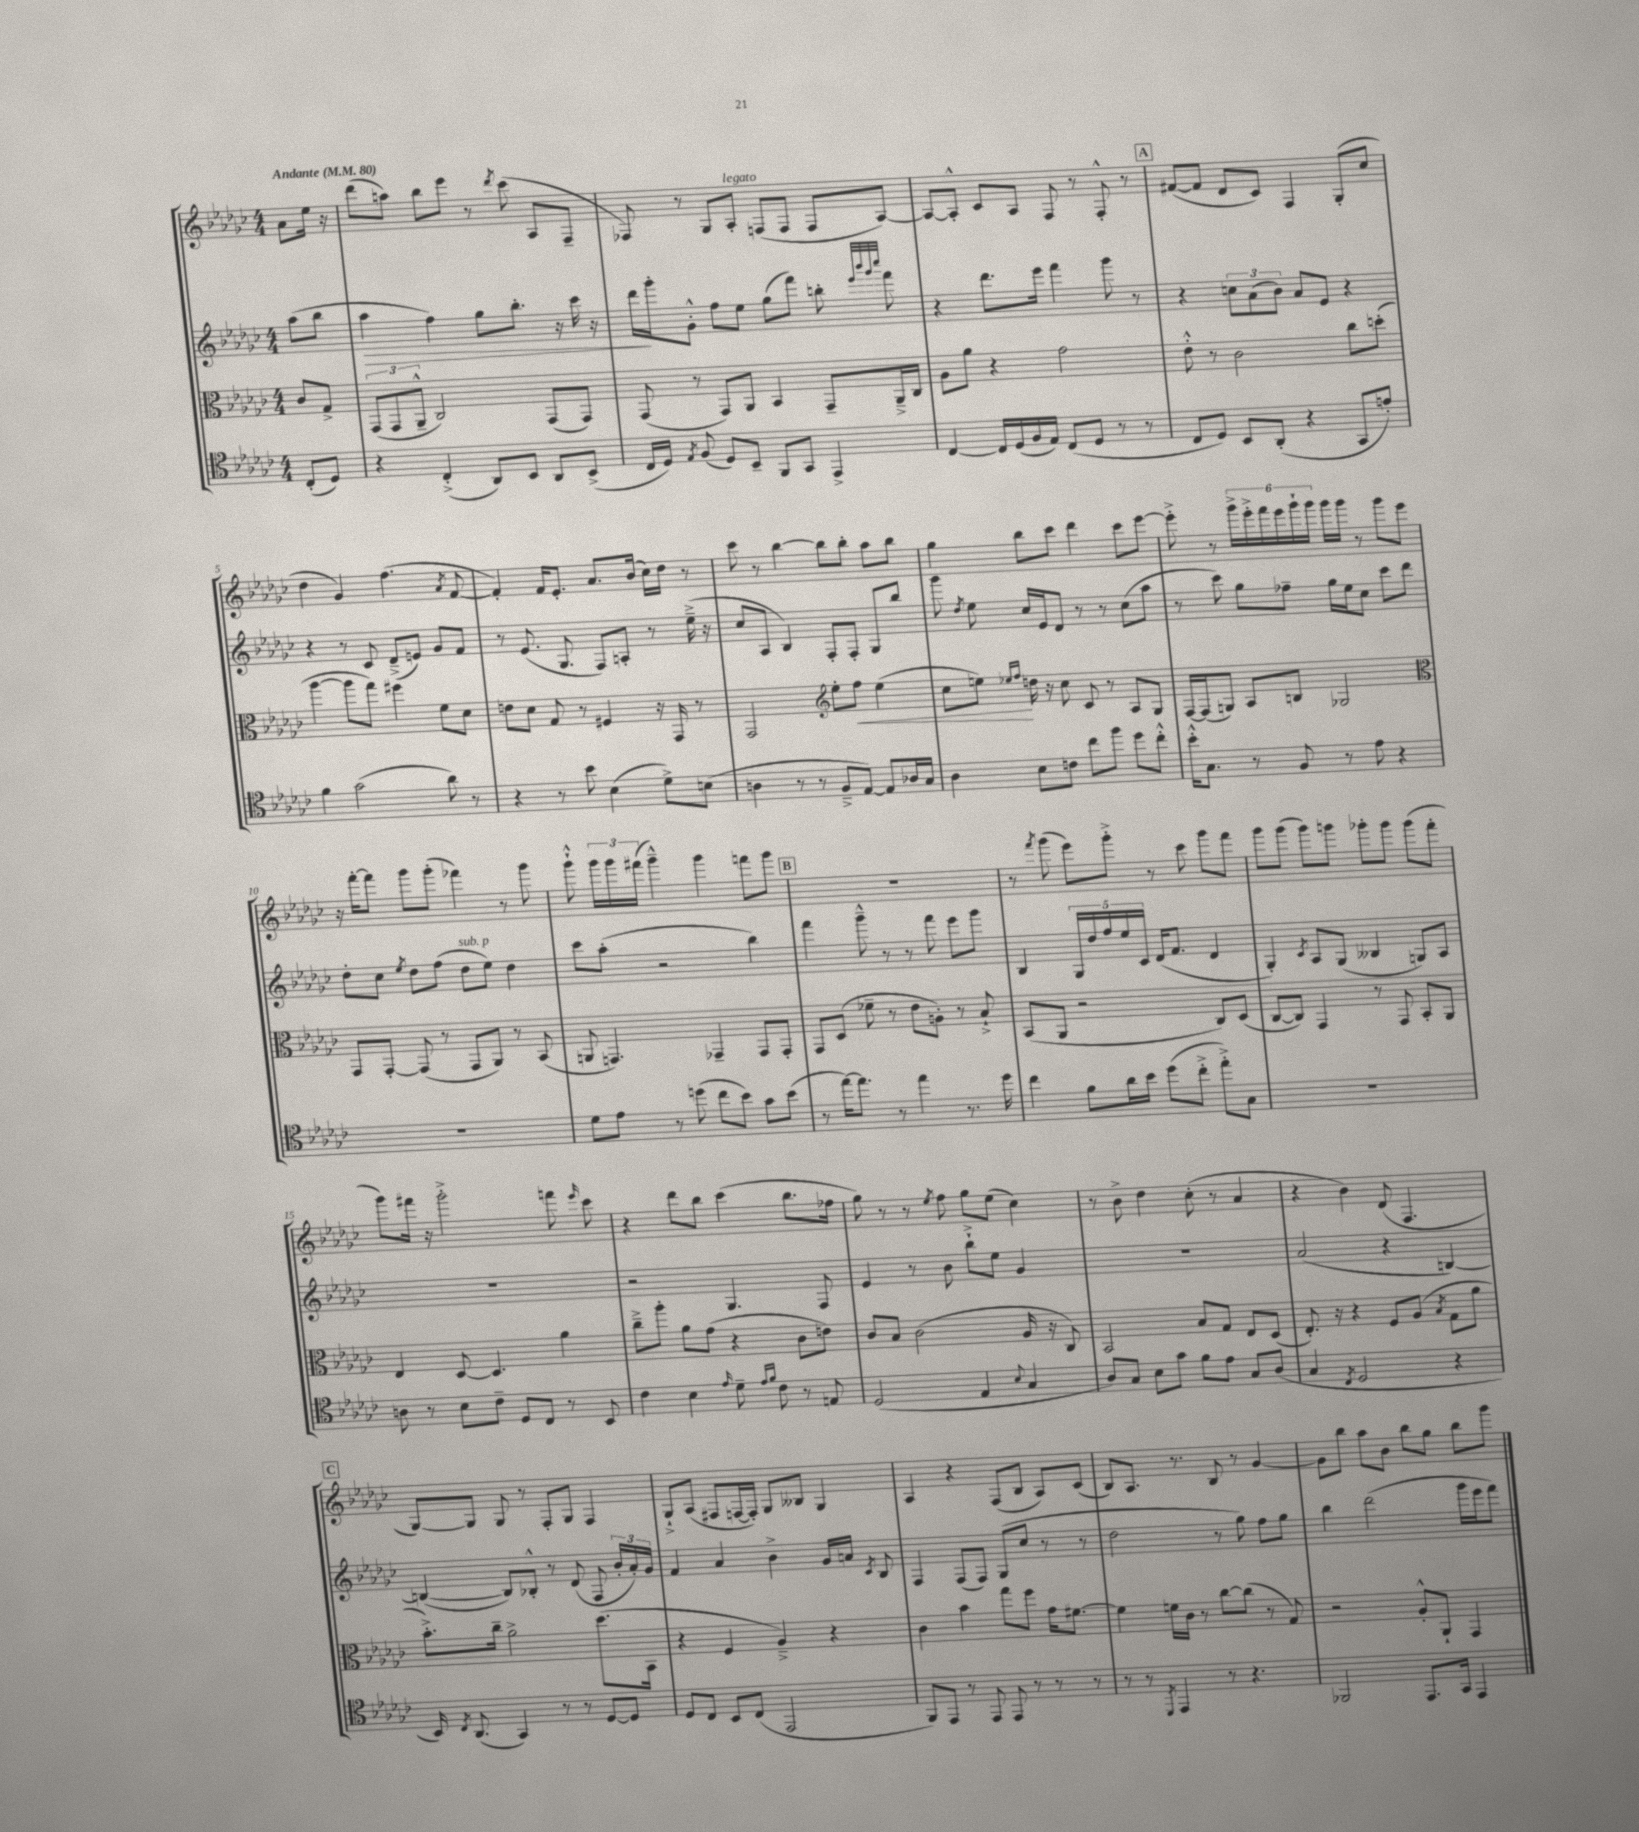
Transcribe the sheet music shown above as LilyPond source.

<<
\new StaffGroup <<
\new Staff = "s0" {
    \clef treble \key ges \major \numericTimeSignature \time 4/4 \partial 4 \tempo "Andante" 4 = 80
    \autoBeamOff aes'8[ ees''16] r16 |
    des'''8[( a''8]) bes''8[ ees'''8] r8 \acciaccatura { des'''8 } ces'''8( aes8[ f8]-- |
    fes8) r8 ges8[ aes8]-.^\markup { \italic "legato" } f8[( f8] f8[ aes8]~) |
    aes8[~ aes8]-.-^ ces'8[ aes8] f8 r8 f8-.-^ r8 |
    \mark \markup { \box "A" } fis'8[~( fis'8] des'8[ ces'8]) f4 ges8[-.( ces''8] |
    des''4 ges'4) f''4.( \acciaccatura { aes'8 } f'8~ |
    f'4-.) f'16[ ees'8.]-. aes'8.[ bes'16]( ces''16[) des''16] r8 |
    ces'''8 r8 bes''4~ bes''8[ bes''8]-. aes''8[ bes''8] |
    ges''4 bes''8[ ces'''8] des'''4 ces'''8[ ees'''8]~ |
    ees'''8-.-> r8 \tuplet 6/4 { ges'''16[-> ees'''16-.-> f'''16 ees'''16 ges'''16-! ges'''16] } ges'''16[ ges'''16] r8 ges'''8[ ees'''8] |
    r16 f'''16[~-. f'''8] ges'''8[ ges'''8]-.( fes'''4) r8 ges'''8 |
    ges'''8-!-^ \tuplet 3/2 { ges'''16[ ges'''16 fis'''16]( } ges'''4---^) ges'''4 f'''8[ ges'''8] |
    \mark \markup { \box "B" } R1 |
    r8 \acciaccatura { f'''8 } ges'''8( ees'''8[) ges'''8]-.-> r8 ces'''8 ges'''8[ f'''8] |
    ges'''8[ ges'''8]( ges'''8[) g'''8] ges'''8[-. ges'''8] ges'''8[( f'''8]-. |
    ges'''8[) fis'''16] r16 ges'''2-.-> f'''8 \grace { ees'''16 } ces'''8 |
    r4 des'''8[ bes''8] ces'''4( bes''8.[ fes''16] |
    ges''8) r8 r8 \acciaccatura { ees''8 } f''8 ges''8[ ees''8]( ces''4) |
    r8 bes'8-> des''4 ces''8-.( r8 aes'4 |
    r4 bes'4) des'8( f4. |
    \mark \markup { \box "C" } ges8[~) ges8] ges8 r8 f8[-. ges8] f4 |
    ges8[-!-> aes8]( fis8[ f16~ f16]-.) ges8[ beses8] ges4 |
    aes4 r4 f8[( bes8] aes8[) ces'8]( |
    bes8[) aes8.] r8. bes8 r8 ges'4~ |
    ges'8[ bes''8] aes''8[ bes'8] bes''8[ ges''8] bes''8[ ges'''8] \bar "|." |
}
\new Staff = "s1" {
    \clef treble \key ges \major \numericTimeSignature \time 4/4 \partial 4
    \autoBeamOff aes''8[( bes''8] |
    aes''4\> f''4) ges''8[ bes''8.]-. r16 ces'''16 r16 |
    des'''16[\! ges'''16-. ges'8]-.-^ f''8[ ees''8] ges''8[( f'''8]) b''8-. \grace { ees'''32[ bes'''32 ges'''32 ces''''32] } f'''8 |
    r4 des'''8.[ ees'''16] f'''4 ges'''8 r8 |
    \mark \markup { \box "A" } r4 \tuplet 3/2 { c''8[ aes'8( bes'8]) } aes'8[ ees'8] r4 |
    r4 r8 ces'8 des'8[--->( e'8]) ges'8[ f'8] |
    r8 ees'8.( ges8. f8[) a8]-. r8 ees''16--->( r16 |
    ces''8[ aes8] bes4) f8[-. f8]-. ges8[ bes''8] |
    ges'''8 \acciaccatura { des''8 } ees''8 ces''16[ ees'16 des'8] r8 r8 ces''8[( aes''8] |
    r8 ces'''8) ges''8[ fes''8]-- ges''16[ ees''16 ces''8] ces'''8[ des'''8] |
    des''8[-. ces''8] \acciaccatura { ees''8 } des''8[ f''8]( des''8[^\markup { \italic "sub. p" } ees''8]) des''4 |
    ces'''8[ aes''8]-.( r2 bes''4) |
    \mark \markup { \box "B" } f'''4 ges'''8---^ r8 r8 f'''8 ees'''8[ ges'''8] |
    bes4 \tuplet 5/4 { ges16[ des''16 f''16 ees''16 ces'16] } des'16[( f'8.] des'4 |
    ges4-.) \acciaccatura { ces'8 } aes8[ ges8]( beses4 g8[) aes8] |
    R1 |
    r2 ges4. f8 |
    ees'4 r8 bes'8 bes''8[-!-> ees''8] ges'4 |
    R1 |
    aes'2( r4 b4~) |
    \mark \markup { \box "C" } b4~( b8[) bes8]-.-^ r8 des'8( f8 \tuplet 3/2 { bes'16[-. aes'16-.) ges'16] } |
    f'4 aes'4 bes'4-> ges'16[ a'16] \acciaccatura { ces'8 } bes8 |
    f4 f8[( f8]) ges8[( ces''8] r8 r8 |
    des''2 r8 ges''8) f''8[ ges''8] |
    bes''4 des'''2( ges'''16[ ees'''16 f'''8]) \bar "|." |
}
\new Staff = "s2" {
    \clef alto \key ges \major \numericTimeSignature \time 4/4 \partial 4
    \autoBeamOff ces'8[ ges8]-> |
    \tuplet 3/2 { ges,8[( ges,8 aes,8]---^ } ces2) ges,8[( ges,8]) |
    ges,8( r8 ges,8[) aes,8] bes,4 ges,8[-- aes,16---> ces16] |
    aes8[ aes'8] r4 ges'2 |
    \mark \markup { \box "A" } ees'8-.-^ r8 ces'2 ces''8[ d''8]-.( |
    aes''4~ aes''8[ ges''8]) fis''4 f'8[ des'8] |
    e'8[ des'8] ges8 r8 fis4 r16 ges,16 r8 |
    ges,2 \clef treble ees''8[-. f''8]\< ees''4( |
    ces''8[ e''8]\!) \grace { ees''16[ f''16] } d''16 r16 ces''8 ces'8 r8 aes8[ ges8] |
    f16[~ f16( g8]) aes8[ b8] ges2 |
    \clef alto ges,8[ ges,8]~-. ges,8( r8 ges,8[ aes,8]) r8 bes,8( |
    a,8 g,4.) ges,4-- ges,8[ ges,8]-. |
    \mark \markup { \box "B" } ges,8[ des8]( fes'8-- r8 ees'8[ a8]-.) r8 bes8-!-> |
    bes,8[( aes,8] r2 ces8[) des8]( |
    ces8[~ ces8]) ges,4 r8 ges,8 bes,8[-. aes,8] |
    ees4 des8~ des4. aes'4 |
    ces''8[---> aes''8]-. aes'8[ ges'8]( r4 ces'8[ e'8]) |
    ces'8[ bes8] ces'2( aes16 r16 ces8) |
    bes,2 bes8[ ges8] ees8[ des8]( |
    ees8.-.) r16 r4 f8[ aes8]( \acciaccatura { bes8 } ges8[ aes'8] |
    \mark \markup { \box "C" } bes'8.[-.->) ces''16]-- aes'2-> des''8.[( bes,16] |
    r4 f4 aes4--->) r4 |
    ces'4 bes'4 ges''8[ f''8] ges'16[ fis'8.]~ |
    fis'4 f'16[ ces'16] r8 ces''8[~ ces''8]( r8 ges8) |
    r2 aes8[-.-^ aes,8]-! ges,4 \bar "|." |
}
\new Staff = "s3" {
    \clef tenor \key ges \major \numericTimeSignature \time 4/4 \partial 4
    \autoBeamOff ces8[-.( des8]) |
    r4 ces4-.->( aes,8[) bes,8] aes,8[ bes,8]->( |
    ces16[ des16]) \acciaccatura { ees8 } f8( des8[) bes,8]-- f,8[ ges,8] ees,4-> |
    ces4~ ces16[ des16( f16 ees16]) ces8[( des8] r8 r8 |
    \mark \markup { \box "A" } ces8[ des8]) bes,8[ aes,8]-.( r4 ges,8[ e'8]-.) |
    f'4 ges'2( aes'8) r8 |
    r4 r8 bes'8 bes4( des'8[->) b8]( |
    a4 r8 r8 f8[---> ees8]~) ees8[ aes16 ges16] |
    aes4 bes8[ c'8] ces''8[ f''8] des''8[ ces''8]-.-^ |
    bes'16[-.-^ ges8.] r8 f8 r8 ees'8 r4 |
    R1 |
    des'8[ ees'8] r8 d''8( ces''8[ bes'8]) ges'8[ bes'8]( |
    \mark \markup { \box "B" } r8 ees''16[~) ees''8.] r8 ees''4 r8. des''16 |
    ces''4 f'8[ aes'16 bes'16] des''8[( ces''8]-.-> ees''8[-.->) ges8] |
    R1 |
    a8 r8 bes8[ ces'8]-- des8[ ces8] r8 bes,8 |
    ces'4 bes4 \grace { ees'16 } des'8-- \grace { ees'16[ f'16] } ces'8 r8 e8 |
    des2( ees4 \appoggiatura { bes8 } ges4 |
    aes8[) ges8] bes8[ ges'8] f'8[ ees'8] ges8[ aes8]( |
    ges4 \acciaccatura { ces8 } des2 r4 |
    \mark \markup { \box "C" } bes,16) \acciaccatura { ces8 } aes,8.( ges,4) r8 r8 des8[~ des8] |
    des8[ ces8] bes,8[ ces8]( ees,2 |
    f,8[) ees,8] r8 ees,8 ees,8 r8 r8 r8 |
    r8 r8 \acciaccatura { des,8 } ees,4 r8 r4. |
    fes,2 ees,8.[ ges,16] ees,4 \bar "|." |
}
>>
>>
